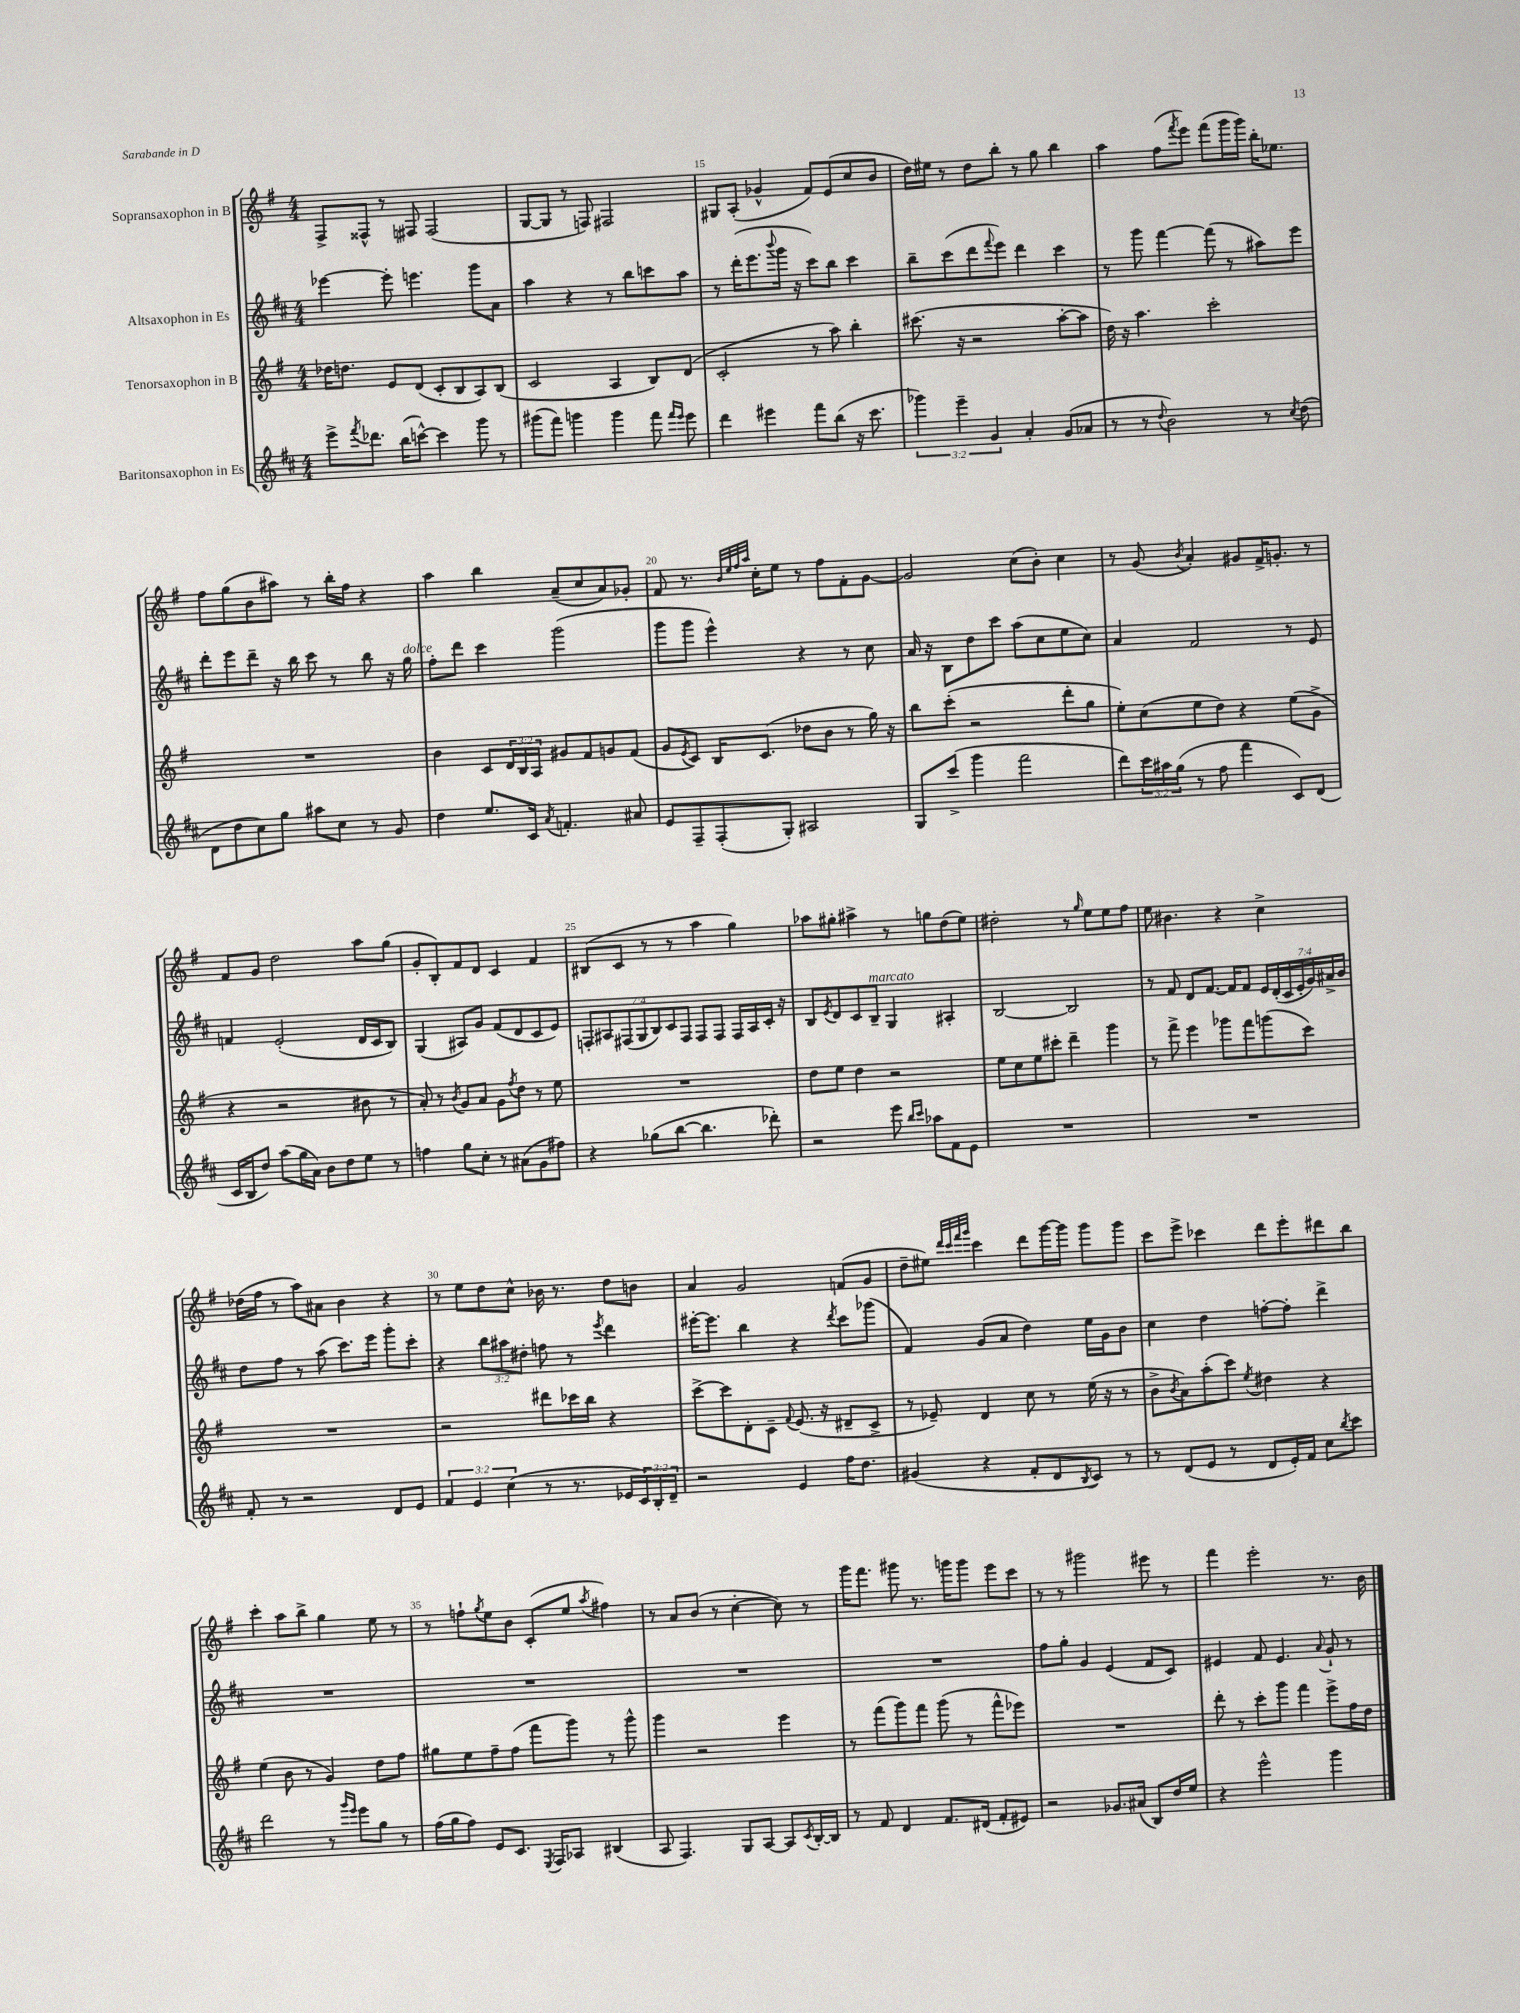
<<
\new StaffGroup <<
\new Staff = "s0" \with { instrumentName = "Sopransaxophon in B" } {
    \clef treble \key g \major \numericTimeSignature \time 4/4
    fis8-> fisis8-^ r8 fis8 fis2( |
    g8~ g8 r8 f8) fis2 |
    gis8 a8-.( ges'4-^ fis'8) e'8( c''8 b'8 |
    d''16) eis''16 r8 d''8 b''8-. r8 g''8 b''4 |
    a''4 fis''8( \acciaccatura { fis'''8 } e'''8) fis'''8( g'''16 g'''16) b''16-. ees''8. |
    fis''8 g''8( b'8 ais''8) r8 b''16-. fis''16 r4 |
    a''4 b''4 a'8--( c''8 a'8) ges'8-. |
    fis'8 r8. \grace { b'32 e''32 fis''32 a''32 } c''16-. e''8 r8 fis''8 fis'8-. g'8~ |
    g'2 c''8( b'8-.) c''4 |
    r8 g'8( \acciaccatura { b'8 } a'4-.) gis'8 fis'16-> g'8.-. r8 |
    fis'8 g'8 d''2 a''8 g''8( |
    g'8-. b8-.) fis'8 d'8 c'4 fis'4 |
    bis8( c'8 r8 r8 a''4 g''4) |
    aes''8 gis''8-. ais''4-> r8 g''8 d''8( e''8) |
    dis''2-. r8 \grace { g''16 } e''8 e''8 fis''8 |
    e''8 bis'4. r4 c''4-> |
    des''16( fis''16 r8 a''8) ais'8 b'4 r4 |
    r8 e''8 d''8 c''8-^ bes'16 r8. d''8 b'8 |
    a'4 g'2 f'8( g'8 |
    d''8-- eis''8) \grace { d'''32 c'''32 fis'''32 g'''32 } c'''4 d'''8 g'''16~ g'''16 g'''8 g'''8 |
    c'''8 e'''8-> ces'''4 d'''8 e'''8-. dis'''8 b''8 |
    c'''4-. a''8 b''8-> g''4 e''8 r8 |
    r8 f''8-! \acciaccatura { g''8 } e''8 b'8 c'8-.( e''8 \acciaccatura { a''8 } fis''4) |
    r8 a'8 b'8( r8 c''4~-. c''8) r8 |
    g'''16 fis'''8. gis'''8 r8. g'''16 g'''8 e'''8 c'''8 |
    r8 r8 gis'''2 eis'''8 r8 |
    fis'''4 e'''2-. r8. b'16 \bar "|." |
}
\new Staff = "s1" \with { instrumentName = "Altsaxophon in Es" } {
    \clef treble \key d \major \numericTimeSignature \time 4/4 \override Staff.TupletNumber.text = #tuplet-number::calc-fraction-text
    ees'''4~ ees'''8-. e'''4. g'''8 a'8 |
    a''4 r4 r8 b''8 c'''8 a''8 |
    r8 d'''16-.( e'''8. \appoggiatura { b'''8 } g'''16 r16 cis'''8) b''8 cis'''4 |
    b''8-- cis'''8( d'''8 \appoggiatura { fis'''8 } e'''8) d'''4 cis'''4 |
    r8 g'''8 fis'''4~ fis'''8( r8 ais''8) e'''8 |
    d'''8-. e'''8 d'''8-- r16 b''16 cis'''8 r8 b''8 r16 g''16^\markup { \italic "dolce" } |
    fis''8-. d'''8 cis'''4 g'''2( |
    g'''8 g'''8 e'''4-^) r4 r8 cis''8 |
    a'16 r16 b8 d''8 cis'''8 a''8( cis''8 e''8 cis''8) |
    a'4 fis'2 r8 e'8 |
    f'4 e'2-.( d'16 cis'16 b8) |
    g4( ais8) g'8 fis'8( d'8 cis'8 e'8) |
    \tuplet 7/4 { f8-. ais8 fis8( g8 b8) cis'8 fis8 } fis8 fis8 fis16 ais16 cis'16-. r16 |
    b8 \acciaccatura { e'8 } d'8 cis'8 b8--^\markup { \italic "marcato" } g4 ais4-. |
    b2~ b2 |
    r8 fis'8 d'8 fis'8.~ fis'16 fis'8 \tuplet 7/4 { e'16 d'16-.( cis'16 e'16-. g'16) ais'16-> b'16 } |
    d''8 fis''8 r8 a''8( cis'''8.) e'''16 g'''8-. cis'''8-. |
    r4 \tuplet 3/2 { b''8 ais''8 dis''8-. } f''8 r8 \acciaccatura { e'''8 } d'''4 |
    eis'''16~-. eis'''8. b''4 r4 \acciaccatura { d'''8 } cis'''8 ges'''8( |
    fis'4) g'8( a'8 d''4) e''16 g'16 b'8 |
    cis''4 d''4 f''8~-. f''8-. d'''4-> |
    R1 |
    R1 |
    R1 |
    R1 |
    fis''8 g''8-. g'4 e'4( fis'8 cis'8) |
    eis'4 fis'8 eis'4. \appoggiatura { a'8 } g'8-! r8 \bar "|." |
}
\new Staff = "s2" \with { instrumentName = "Tenorsaxophon in B" } {
    \clef treble \key g \major \numericTimeSignature \time 4/4 \override Staff.TupletNumber.text = #tuplet-number::calc-fraction-text
    des''16 d''8. e'8 d'8( c'8-. b8 a8) b8( |
    c'2 a4 b8) d'8( |
    c'2-. r8 a''8) b''4-. |
    cis'''8.( r16 r2 a''8~-. a''8 |
    d''16) r16 a''4. c'''2-. |
    R1 |
    b'4 c'8 \tuplet 3/2 { d'16 b16 a16 } gis'8 fis'8 g'8 fis'8( |
    g'8 \acciaccatura { e'8 } c'8) b16 c'8.( des''8 b'8 r8 g''16) r16 |
    b''8 c'''8-.( r2 d'''8-. g''8 |
    e''8-.) c''8( e''8 d''8) r4 e''8( g'8-> |
    r4 r2 bis'8 r8 |
    a'8-.) r8 \acciaccatura { b'8 } g'8 a'8 g'8 \acciaccatura { fis''8 } d''8 r8 e''8 |
    R1 |
    d''8 e''8 d''4 r2 |
    e''8 c''8 e''8 cis'''8-. d'''4-- g'''4 |
    r8 fis'''8-> e'''4 ges'''8 fis'''8 g'''8( c'''8) |
    R1 |
    r2 dis'''8 ces'''16 b''16 r4 |
    c'''8~-> c'''8 d'8-. c'8-- \appoggiatura { fis'8 } e'8.( r16 dis'8-- c'8-> |
    r8 ees'8--) d'4 c''8 r8 e''16( r16 r8 |
    b'8-> \acciaccatura { b'8 } a'8) a''8-.( c'''8) \acciaccatura { e''8 } dis''4 r4 |
    e''4( b'8 r8 g'4) d''8 fis''8 |
    gis''8 e''8 fis''8-- fis''8( fis'''8 g'''8) r8 g'''8-^ |
    g'''4 r2 e'''4 |
    r8 fis'''8( g'''8) fis'''8 g'''8( r8 fis'''8-^ ees'''8) |
    R1 |
    d'''8-. r8 c'''8-. g'''8 fis'''4 e'''8-> fis''16 d''16 \bar "|." |
}
\new Staff = "s3" \with { instrumentName = "Baritonsaxophon in Es" } {
    \clef treble \key d \major \numericTimeSignature \time 4/4 \override Staff.TupletNumber.text = #tuplet-number::calc-fraction-text
    e'''8-> \acciaccatura { fis'''8 } des'''8. b''16( c'''8~-^) c'''4 g'''8 r8 |
    gis'''8( fis'''8) g'''4 g'''4 fis'''8 \grace { fis'''16 e'''16 } e'''8 |
    d'''4 eis'''4 fis'''8 b''8( r16 cis'''8. |
    \tuplet 3/2 { ges'''4) e'''4-- g'4 } a'4-. g'8( aes'8 |
    r8 r8 \appoggiatura { d''8 } b'2) r8 \acciaccatura { cis''8 } d''8( |
    d'8 d''8 cis''8) g''8 ais''8 cis''8 r8 g'8 |
    d''4 e''8. cis'16 \acciaccatura { a'8 } f'4.-. ais'8 |
    e'8 fis8-- fis8-.( g8-.) ais2 |
    g8 cis'''8->( g'''4 fis'''2 |
    d'''8) \tuplet 3/2 { cis'''16 ais''16 g''16( } r8 fis''8 fis'''4 cis'8) d'8( |
    cis'16 b16 d''8) a''8( g''16 a'16) b'8 d''8 e''8 r8 |
    f''4 g''8 cis''8-. r8 ais'8( g'8 fis''8) |
    r4 ges''8( b''8~ b''4. des'''8-.) |
    r2 e'''8 \grace { b''16 cis'''16 } aes''8 fis'8 e'8 |
    R1 |
    R1 |
    fis'8-. r8 r2 d'8 e'8 |
    \tuplet 3/2 { fis'4 e'4 cis''4( } r8 r8. ees'16 \tuplet 3/2 { cis'16) b16-. d'16-- } |
    r2 e'4 fis''16 d''8. |
    gis'4( r4 fis'8-. d'8 \acciaccatura { b8 } cis'8) r8 |
    r8 d'8( e'8 r8 d'8 e'16-.) fis'16 cis''8 \acciaccatura { b''8 } cis'''8 |
    d'''2 r8 \grace { g'''16 e'''16 } e'''8 g''8 r8 |
    fis''16( g''16 fis''8) e'8 cis'8. \acciaccatura { e8 } fis16 aes8 bis4( |
    a8 fis4.) g8 a8~ a8 \acciaccatura { cis'8 } b16~-. b16 |
    r8 fis'8 d'4 fis'8. dis'16( fis'8-. eis'8) |
    r2 ges'8. ais'16( b8) d''16 e''16 |
    r4 e'''2-^ g'''4 \bar "|." |
}
>>
>>
\layout { \context { \Score currentBarNumber = #13 \override BarNumber.break-visibility = ##(#f #t #t) barNumberVisibility = #(every-nth-bar-number-visible 5) } }
